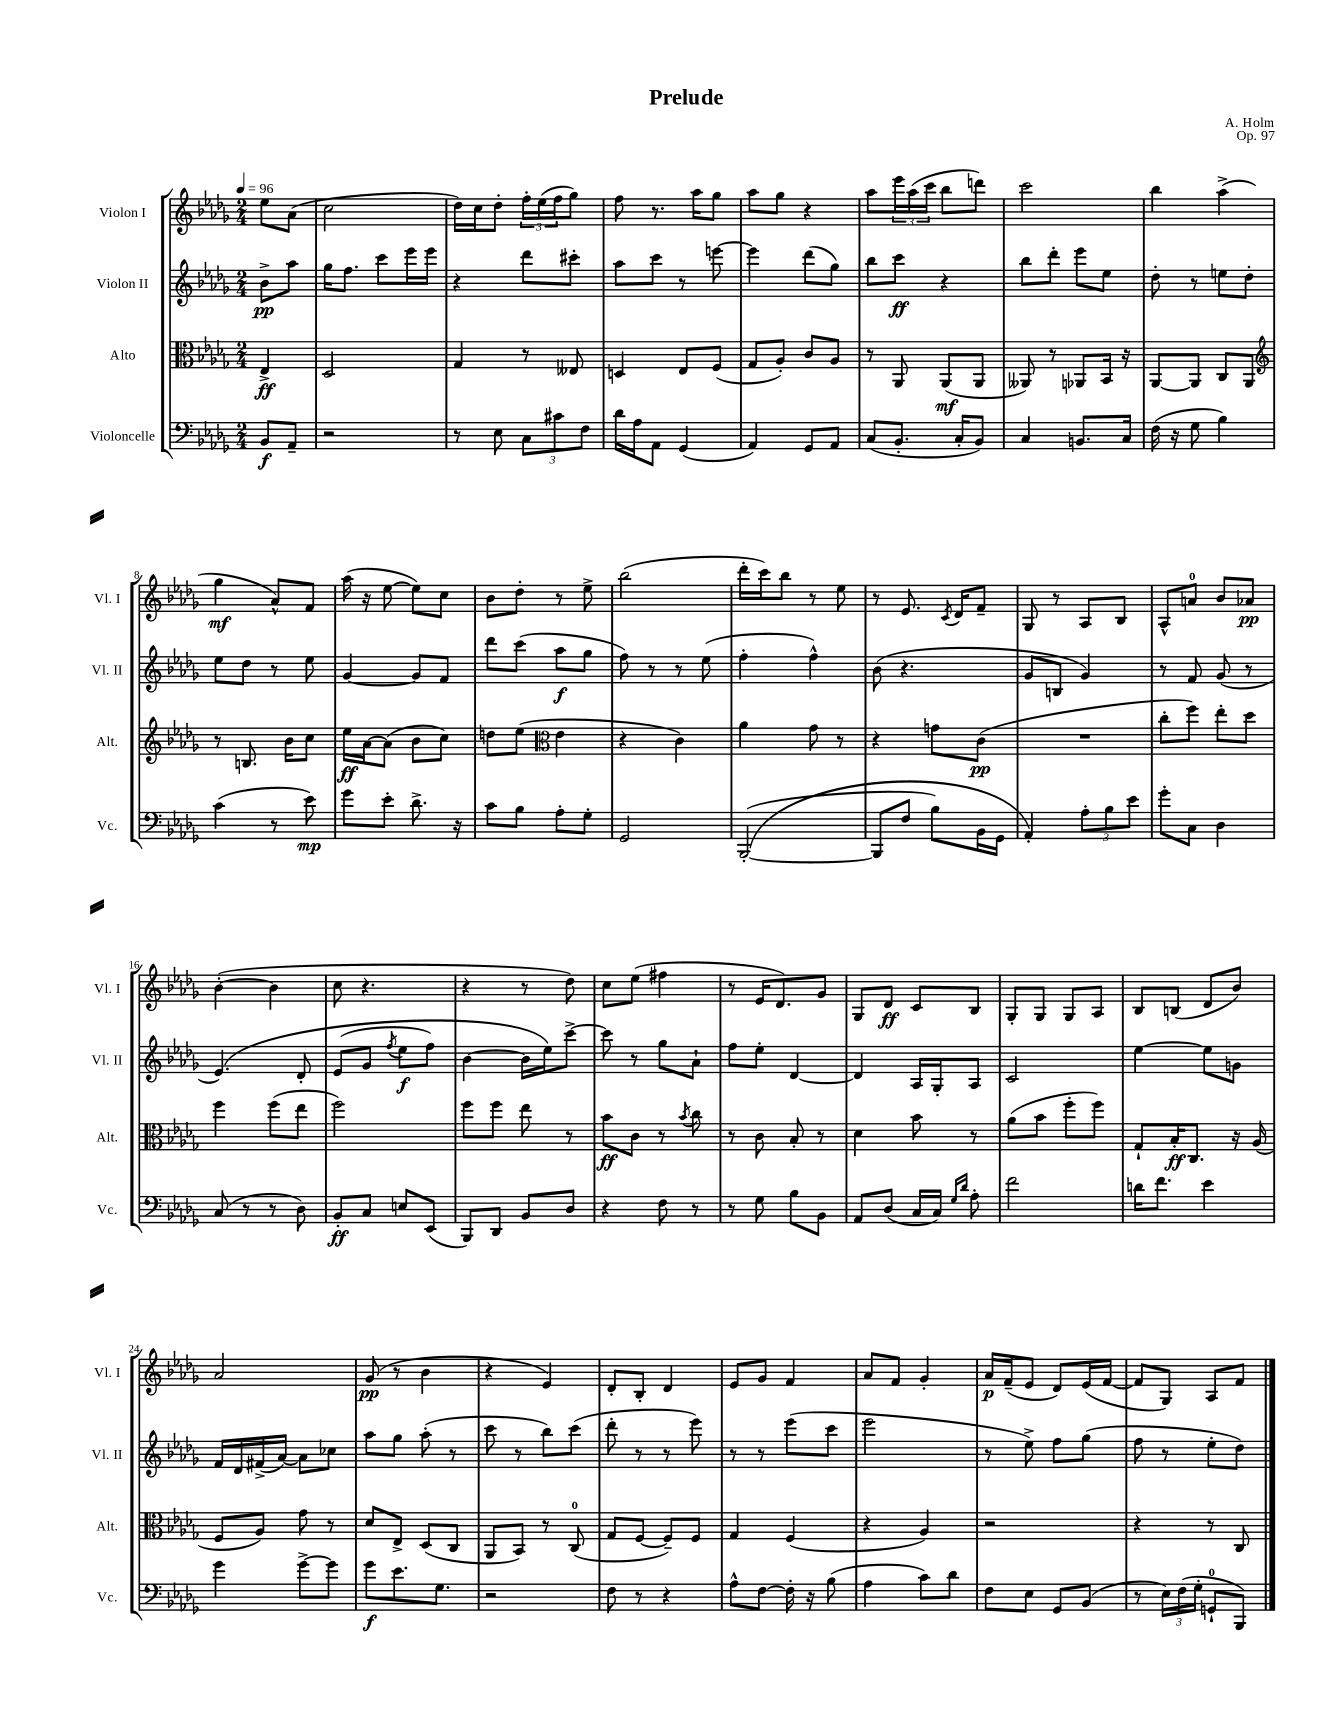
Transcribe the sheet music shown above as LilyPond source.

\header { title = "Prelude" composer = "A. Holm" opus = "Op. 97" }
<<
\new StaffGroup <<
\new Staff = "s0" \with { instrumentName = "Violon I" shortInstrumentName = "Vl. I" } {
    \clef treble \key des \major \numericTimeSignature \time 2/4 \partial 4 \tempo 4 = 96
    ees''8 aes'8( |
    c''2 |
    des''16) c''16 des''8-. \tuplet 3/2 { f''16-. ees''16( f''16 } ges''8) |
    f''8 r8. aes''16 ges''8 |
    aes''8 ges''8 r4 |
    aes''8 \tuplet 3/2 { ees'''16 aes''16( c'''16 } bes''8 d'''8) |
    c'''2 |
    bes''4 aes''4->( |
    ges''4\mf aes'8-^) f'8 |
    aes''16( r16 ees''8~ ees''8) c''8 |
    bes'8 des''8-. r8 ees''8-> |
    bes''2( |
    des'''16-. c'''16) bes''8 r8 ees''8 |
    r8 ees'8. \acciaccatura { c'8 } des'16 f'8-- |
    ges8 r8 aes8 bes8 |
    aes8-^ a'8-0 bes'8 aes'8\pp |
    bes'4~-.( bes'4 |
    c''8 r4. |
    r4 r8 des''8) |
    c''8 ees''8( fis''4 |
    r8 ees'16 des'8.) ges'8 |
    ges8 des'8\ff c'8 bes8 |
    ges8-. ges8 ges8 aes8 |
    bes8 b8( des'8 bes'8) |
    aes'2 |
    ges'8\pp( r8 bes'4 |
    r4 ees'4) |
    des'8-. bes8-. des'4 |
    ees'8 ges'8 f'4 |
    aes'8 f'8 ges'4-. |
    aes'16\p f'16--( ees'8 des'8) ees'16( f'16~ |
    f'8 ges8) aes8 f'8 \bar "|." |
}
\new Staff = "s1" \with { instrumentName = "Violon II" shortInstrumentName = "Vl. II" } {
    \clef treble \key des \major \numericTimeSignature \time 2/4 \partial 4
    bes'8->\pp aes''8 |
    ges''16 f''8. c'''8 ees'''16 ees'''16 |
    r4 des'''8 cis'''8-. |
    aes''8 c'''8 r8 e'''8~ |
    e'''4 des'''8( ges''8) |
    bes''8 c'''8\ff r4 |
    bes''8 des'''8-. ees'''8 ees''8 |
    des''8-. r8 e''8 des''8-. |
    ees''8 des''8 r8 ees''8 |
    ges'4~ ges'8 f'8 |
    des'''8 c'''8( aes''8\f ges''8 |
    f''8) r8 r8 ees''8( |
    f''4-. f''4-^) |
    bes'8( r4. |
    ges'8 b8 ges'4) |
    r8 f'8 ges'8( r8 |
    ees'4.)\( des'8-. |
    ees'8( ges'8 \acciaccatura { f''8 } ees''8\f f''8) |
    bes'4~ bes'16 ees''16\) c'''8~-> |
    c'''8 r8 ges''8 aes'8-! |
    f''8 ees''8-. des'4~ |
    des'4 aes16 ges16-. aes8 |
    c'2 |
    ees''4~ ees''8 g'8 |
    f'16 des'16 fis'16->( aes'16~) aes'8 ces''8 |
    aes''8 ges''8 aes''8-.( r8 |
    c'''8 r8 bes''8) c'''8( |
    des'''8-. r8 r8 ees'''8) |
    r8 r8 ees'''8( c'''8 |
    ees'''2 |
    r8 ees''8->) f''8 ges''8( |
    f''8 r8 ees''8-. des''8) \bar "|." |
}
\new Staff = "s2" \with { instrumentName = "Alto" shortInstrumentName = "Alt." } {
    \clef alto \key des \major \numericTimeSignature \time 2/4 \partial 4
    ees4->\ff |
    des2 |
    ges4 r8 eeses8 |
    d4 ees8 f8( |
    ges8 aes8-.) c'8 aes8 |
    r8 aes,8 aes,8\mf( aes,8 |
    aeses,8) r8 aes,8 bes,16 r16 |
    aes,8~ aes,8 c8 aes,8 |
    \clef treble r8 b8. bes'16 c''8 |
    ees''16\ff aes'16~ aes'8( bes'8 c''8) |
    d''8 ees''8( \clef alto ees'4 |
    r4 c'4) |
    aes'4 ges'8 r8 |
    r4 g'8 c'8\pp( |
    R2 |
    c''8-. f''8) ees''8-. des''8 |
    f''4 f''8( ees''8 |
    f''2) |
    f''8 f''8 ees''8 r8 |
    bes'8\ff c'8 r8 \acciaccatura { bes'8 } c''8 |
    r8 c'8 bes8-. r8 |
    des'4 bes'8 r8 |
    aes'8( bes'8 f''8-. f''8) |
    ges8-! bes16-.\ff c8. r16 aes16( |
    f8 aes8) ges'8 r8 |
    des'8 ees8-> des8( c8 |
    aes,8 bes,8) r8 c8-0( |
    ges8 f8~ f8--) f8 |
    ges4 f4( |
    r4 aes4) |
    r2 |
    r4 r8 c8 \bar "|." |
}
\new Staff = "s3" \with { instrumentName = "Violoncelle" shortInstrumentName = "Vc." } {
    \clef bass \key des \major \numericTimeSignature \time 2/4 \partial 4
    bes,8\f aes,8-- |
    r2 |
    r8 ees8 \tuplet 3/2 { c8 cis'8 f8 } |
    des'16 aes16 aes,8 ges,4( |
    aes,4) ges,8 aes,8 |
    c8( bes,8.-. c16-. bes,8) |
    c4 b,8. c16 |
    f16( r16 ges8 bes4) |
    c'4( r8 ees'8\mp) |
    ges'8 ees'8-. des'8.-> r16 |
    c'8 bes8 aes8-. ges8-. |
    ges,2 |
    bes,,2~-.(\( |
    bes,,8 f8 bes8) bes,16 ges,16 |
    aes,4-.\) \tuplet 3/2 { aes8-. bes8 ees'8 } |
    ges'8-. c8 des4 |
    c8( r8 r8 des8) |
    bes,8-.\ff c8 e8 ees,8( |
    bes,,8) des,8 bes,8 des8 |
    r4 f8 r8 |
    r8 ges8 bes8 bes,8 |
    aes,8 des8( c16 c16) \grace { ges16 des'16 } aes8-. |
    f'2 |
    d'16 f'8. ees'4 |
    ges'4 ges'8~-> ges'8 |
    ges'8\f ees'8. ges8. |
    r2 |
    f8 r8 r4 |
    aes8-^ f8~ f16-. r16 bes8( |
    aes4 c'8) des'8 |
    f8 ees8 ges,8 bes,8( |
    r8 \tuplet 3/2 { ees16) f16( ges16-. } g,8-0-! bes,,8) \bar "|." |
}
>>
>>
